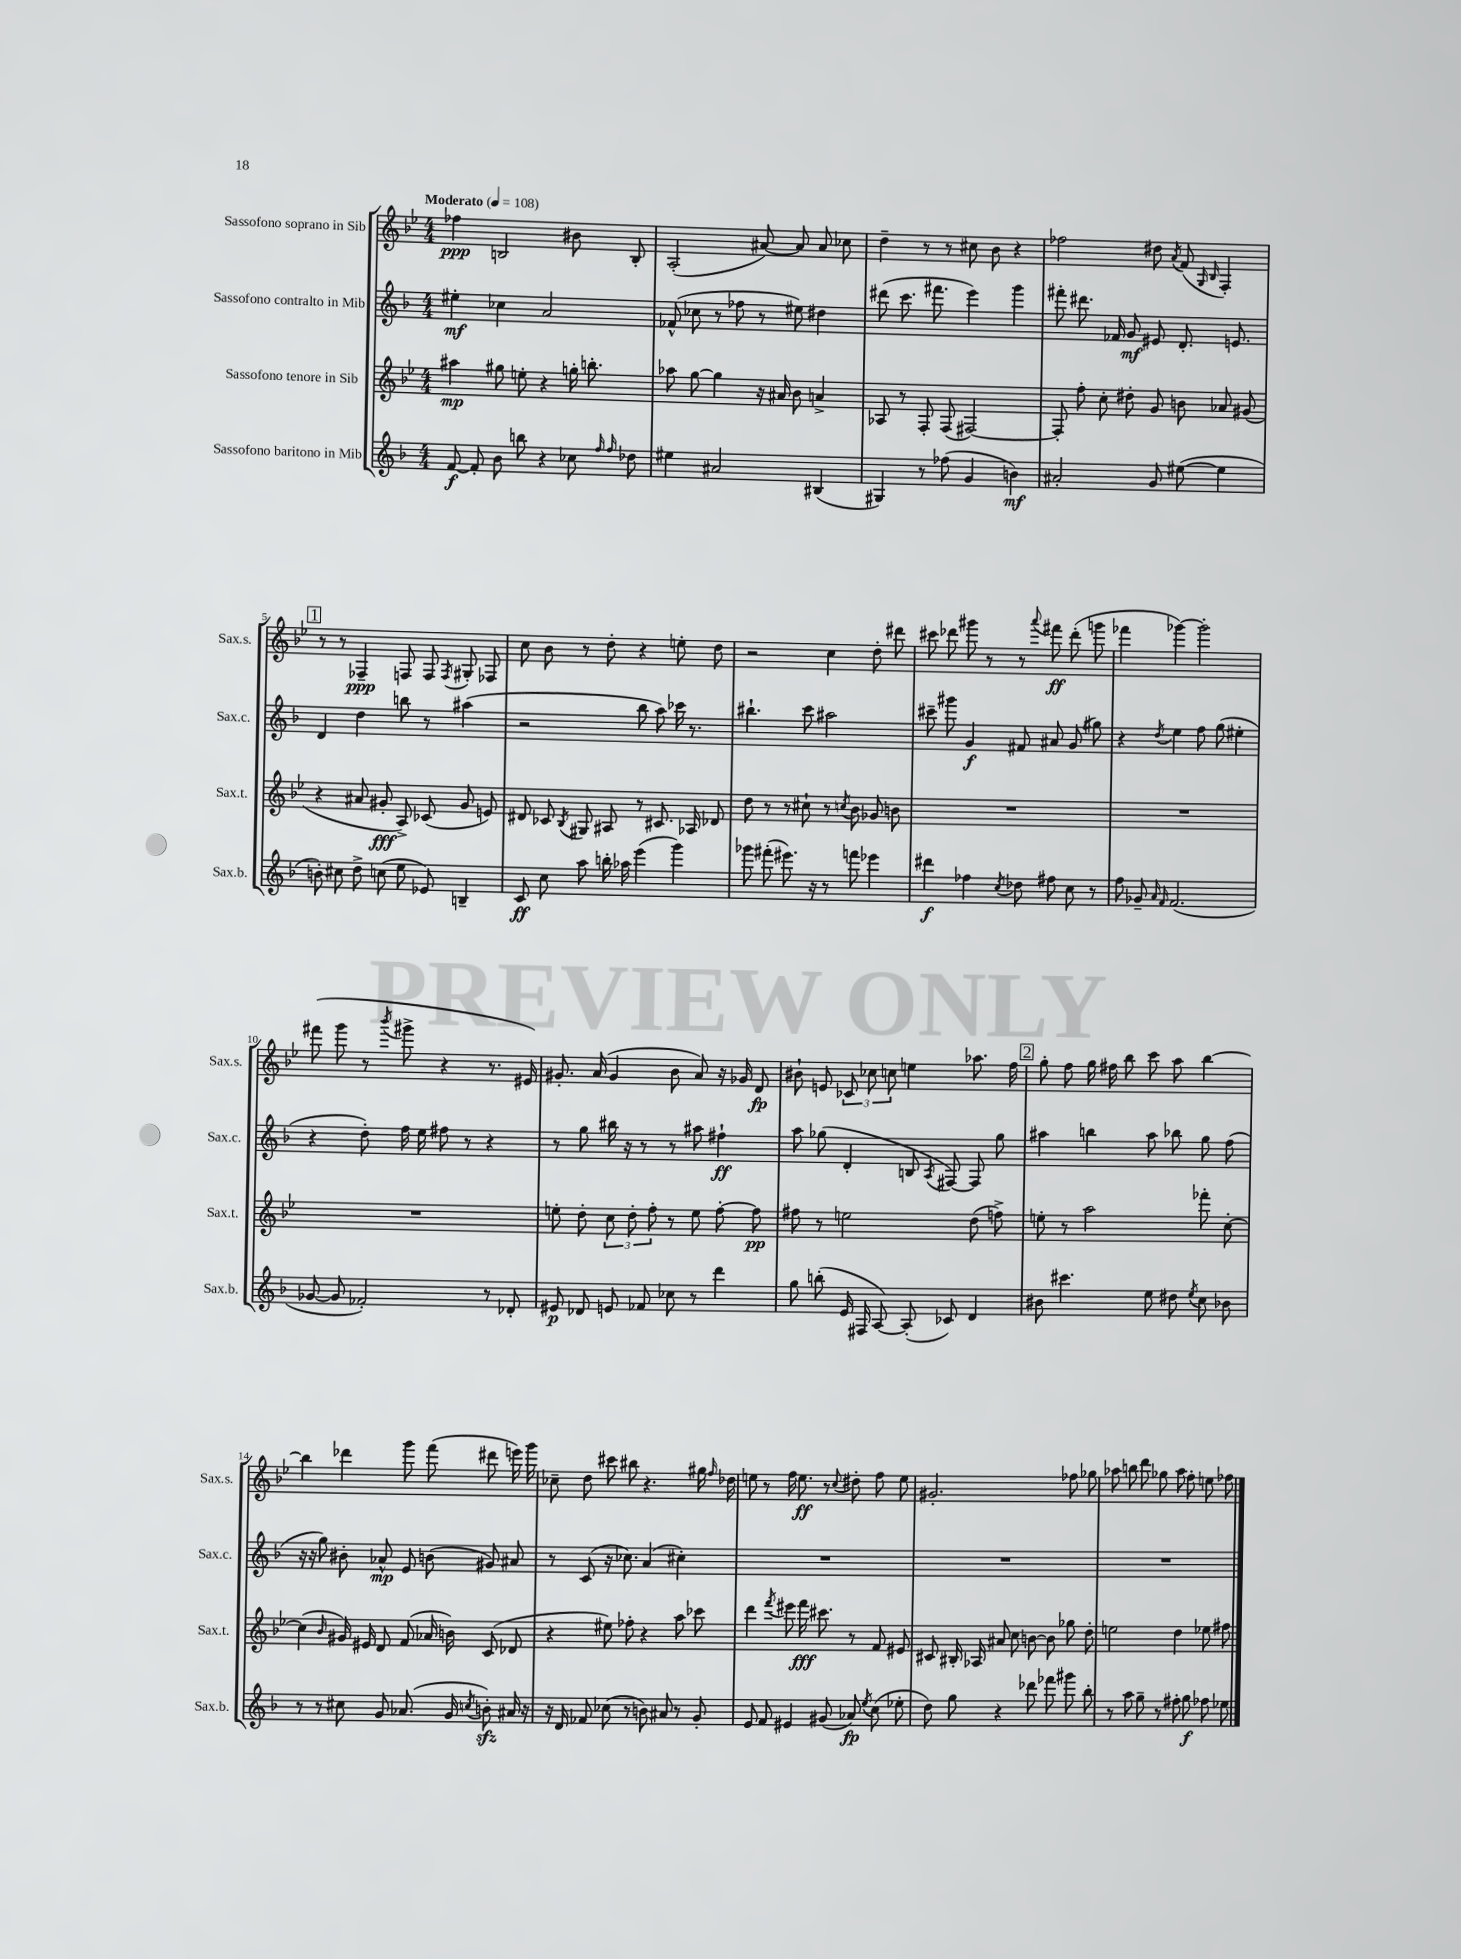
<<
\new StaffGroup <<
\new Staff = "s0" \with { instrumentName = "Sassofono soprano in Sib" shortInstrumentName = "Sax.s." } {
    \clef treble \key bes \major \numericTimeSignature \time 4/4 \tempo "Moderato" 4 = 108
    \autoBeamOff fes''4\ppp b2 bis'8 b8-. |
    a2-.( ais'8~) ais'8 ais'8 ces''8 |
    d''4-- r8 r8 cis''8 bes'8 r4 |
    fes''2 dis''8 \acciaccatura { a'8 } f'8( \grace { g16 bes16 } f4-.) |
    \mark \markup { \box "1" } r8 r8 fes4--\ppp f8 f8 \acciaccatura { f8 } gis8-. fes8 |
    c''8 bes'8 r8 d''8-. r4 e''8-. d''8 |
    r2 c''4 d''8-. dis'''8 |
    cis'''8 des'''8 gis'''8 r8 r8 \appoggiatura { a'''8 } fis'''8\ff des'''8-.( g'''8 |
    fes'''4 ges'''4~) ges'''2-. |
    fis'''8( g'''8 r8 \acciaccatura { bes'''8 } gis'''8-> r4 r8. eis'16) |
    gis'8.-. a'16( gis'4 bes'8 a'8) r16 ges'16 d'8\fp |
    bis'8-! e'8 \tuplet 3/2 { ces'8 ces''8 c''8 } e''4 aes''8. f''16 |
    \mark \markup { \box "2" } g''8-. f''8 g''16 fis''16 bes''8 c'''8 a''8 bes''4~ |
    bes''4 des'''4 g'''8 f'''8( dis'''8 e'''16) g'''16 |
    ces''8-- d''8 cis'''8 bis''8 r4. gis''16 \grace { f''16 } des''16 |
    e''8 r8 f''16 e''8.\ff r8 \appoggiatura { c''8 } dis''8-. f''8 e''8 |
    gis'2.-. fes''8 ges''8 |
    aes''8 b''8 d'''8 ges''8 aes''8 f''8-. e''8 fes''8 \bar "|." |
}
\new Staff = "s1" \with { instrumentName = "Sassofono contralto in Mib" shortInstrumentName = "Sax.c." } {
    \clef treble \key f \major \numericTimeSignature \time 4/4
    \autoBeamOff eis''4-.\mf ces''4 a'2 |
    fes'8-^( ces''8 r8 fes''8 r8 eis''8) dis''4 |
    dis'''8( c'''8. fis'''8. e'''4) g'''4 |
    fis'''8-. dis'''8. fes'16 g'8\mf eis'8 d'8.-. e'8. |
    \mark \markup { \box "1" } d'4 d''4 b''8 r8 ais''4( |
    r2 bes''8 a''8) ces'''16 r8. |
    bis''4.-! c'''8 ais''2 |
    cis'''8-- gis'''8 g'4\f fis'8 ais'8 g'8( gis''8) |
    r4 \acciaccatura { d''8 } e''4 f''8 g''8( eis''4-. |
    r4 d''8-.) f''16 e''16 fis''8 r8 r4 |
    r8 g''8 bis''16 r16 r8 r8 ais''8 fis''4-!\ff |
    a''8 ges''8( d'4-. b8 \acciaccatura { a8 } fis8~) fis8 ges''8 |
    \mark \markup { \box "2" } ais''4 b''4 ais''8 bes''8 g''8 f''8( |
    r16 r16 g''8) bis'8-. aes'8-^\mp e'8 b'8( gis'8) ais'8 |
    r8 c'8( r16 ces''8.) a'4( cis''4-.) |
    R1 |
    R1 |
    R1 \bar "|." |
}
\new Staff = "s2" \with { instrumentName = "Sassofono tenore in Sib" shortInstrumentName = "Sax.t." } {
    \clef treble \key bes \major \numericTimeSignature \time 4/4
    \autoBeamOff ais''4\mp gis''8 e''8-. r4 g''16-. b''8.-. |
    aes''8 g''8~ g''4 r16 ais'16 bes'8 a'4-> |
    aes8 r8 f8-. f8( fis2~) |
    fis8-. f''8-. c''8-. dis''8-. g'8 b'8 aes'8 gis'8( |
    \mark \markup { \box "1" } r4 ais'8 gis'8-.\fff a8->) ces'8( gis'8 e'8) |
    dis'8 ces'8 \acciaccatura { bes8 } gis8 ais8 r8 cis'8. aes16 des'8 |
    d''8 r8 r8 cis''8-! r8 \acciaccatura { c''8 } bes'8 ges'8 b'8 |
    R1 |
    R1 |
    R1 |
    e''8-. d''8-. \tuplet 3/2 { c''8 d''8-. f''8-. } r8 e''8 f''8~-. f''8\pp |
    fis''8 r8 e''2 d''8( f''8->) |
    \mark \markup { \box "2" } e''8-. r8 a''2 fes'''8-. c''8~-. |
    c''4( \grace { bes'16 } gis'16) eis'16 d'8 f'8( aes'16 b'16) c'8( des'8 |
    r4 eis''8) fes''8-. r4 a''8 ces'''8 |
    d'''4 \acciaccatura { f'''8 } eis'''8 f'''16\fff cis'''8. r8 f'8 eis'8 |
    cis'8 bis16-. aes16 ais'8 c''8 b'8~ b'8 ges''8 d''8-. |
    e''2 d''4 ees''8 fis''8 \bar "|." |
}
\new Staff = "s3" \with { instrumentName = "Sassofono baritono in Mib" shortInstrumentName = "Sax.b." } {
    \clef treble \key f \major \numericTimeSignature \time 4/4
    \autoBeamOff f'8~\f f'8-. bes'8 b''8 r4 ces''8 \grace { f''16 f''16 } des''8 |
    eis''4 ais'2 bis4( |
    gis4) r8 fes''8( g'4 b'4\mf) |
    ais'2-. g'8 eis''8~( eis''4 |
    \mark \markup { \box "1" } b'8-.) cis''8 d''8-> c''8( e''8 ees'8) b4-- |
    c'8\ff c''8 a''8 b''16-. aes''16 e'''4( g'''4) |
    ges'''8 fis'''8-.( eis'''8.) r16 r8 f'''8 ees'''4 |
    dis'''4\f fes''4 \acciaccatura { c''8 } des''8 fis''8 c''8 r8 |
    f''8 ges'8-- \grace { a'16 f'16 } f'2.( |
    ges'8~ ges'8 fes'2-.) r8 des'8-. |
    eis'8\p des'8 e'8 fes'8 ces''8 r8 d'''4 |
    g''8 b''8-.( e'16 fis16 a8~) a8-.( ces'8) d'4 |
    \mark \markup { \box "2" } bis'8 cis'''4. e''8 dis''8 \acciaccatura { e''8 } c''8 bes'8 |
    r8 r8 cis''8 g'8 aes'8.( g'16 \acciaccatura { c''8 } b'8-.\sfz) ais'16 r16 |
    r16 d'16 fes'8 ces''8( r8 b'8) ais'8 r8 g'8-. |
    e'8 f'8 eis'4 gis'8( aes'8\fp) \acciaccatura { e''8 } c''8( ees''8-. |
    d''8) g''8 r4 des'''8 fes'''8 gis'''8 bes''8-. |
    r8 a''8 g''8-- r8 fis''8-. g''8\f fes''8 ees''8 \bar "|." |
}
>>
>>
